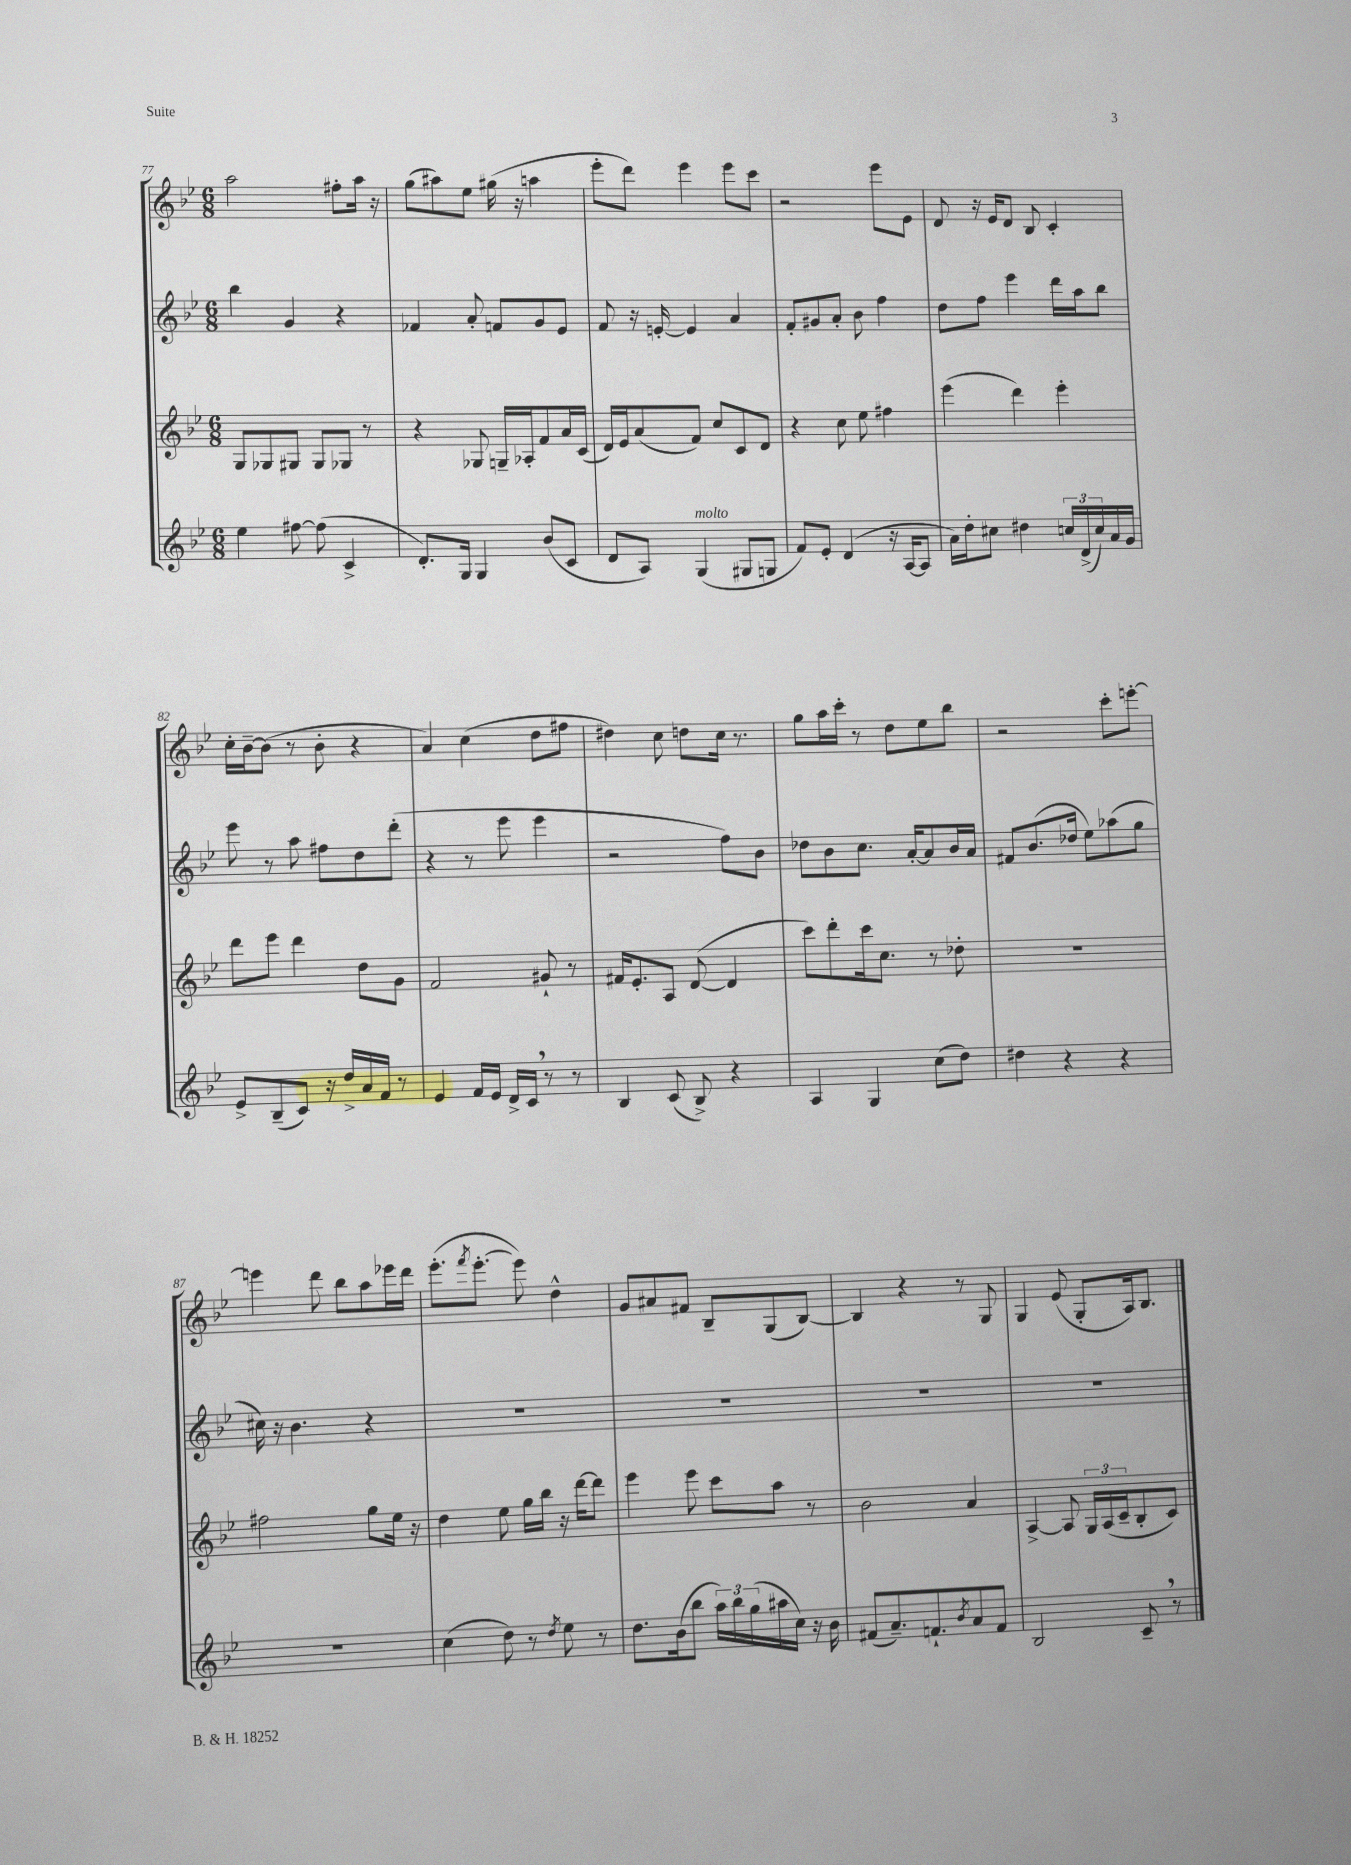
<<
\new StaffGroup <<
\new Staff = "s0" {
    \clef treble \key bes \major \numericTimeSignature \time 6/8
    a''2 fis''8-. a''16 r16 |
    g''8( ais''8) ees''8 gis''16( r16 a''4 |
    ees'''8-. d'''8) ees'''4 ees'''8 c'''8 |
    r2 ees'''8 ees'8 |
    d'8 r16 ees'16 d'8 bes8 c'4-. |
    c''16-. bes'16~-- bes'8( r8 bes'8-. r4 |
    a'4) c''4( d''8 fis''8 |
    dis''4) c''8 d''8 c''16 r8. |
    g''8 a''16 c'''16-. r8 d''8 ees''8 bes''8 |
    r2 c'''8-. e'''8~-. |
    e'''4 d'''8 bes''8 a''8 ees'''16 d'''16 |
    ees'''8.-.( \acciaccatura { f'''8 } ees'''8.~-. ees'''8) d''4-^ |
    g'8 ais'8 fis'8 bes8-- g8( bes8~) |
    bes4 r4 r8 g8 |
    g4 ees'8( g8-. a16) bes8. \bar "|." |
}
\new Staff = "s1" {
    \clef treble \key bes \major \numericTimeSignature \time 6/8
    bes''4 g'4 r4 |
    fes'4 a'8-. f'8 g'8 ees'8 |
    f'8 r16 e'16~-. e'4 a'4 |
    f'8-. gis'8 a'8-. bes'8 f''4 |
    d''8 f''8 ees'''4 d'''16 a''16 bes''8 |
    ees'''8 r8 a''8 fis''8 d''8 d'''8-.( |
    r4 r8 ees'''8 ees'''4 |
    r2 f''8) bes'8 |
    des''8 bes'8 c''8. a'16~-. a'8 bes'16 a'16 |
    fis'8 bes'8.( des''16 ees''8) aes''8( g''8 |
    cis''16) r16 bes'4. r4 |
    R2. |
    R2. |
    R2. |
    R2. \bar "|." |
}
\new Staff = "s2" {
    \clef treble \key bes \major \numericTimeSignature \time 6/8
    g8 ges8 gis8 gis8 ges8 r8 |
    r4 ges8 g16-- aes16-. f'8 a'16 c'16( |
    d'16) ees'16 a'8( f'8) c''8 c'8 d'8 |
    r4 c''8 ees''8 fis''4 |
    ees'''4( d'''4) ees'''4-. |
    d'''8 ees'''8 d'''4 d''8 g'8 |
    f'2 gis'8-! r8 |
    fis'16 ees'8.-. a8 d'8~( d'4 |
    c'''8) d'''8-. c'''16 c''8. r8 des''8-. |
    R2. |
    fis''2 g''8 ees''16 r16 |
    d''4 ees''8 g''16 bes''16 r16 d'''16~ d'''8 |
    ees'''4 ees'''8 c'''8 a''8 r8 |
    bes'2 a'4 |
    a4~-> a8 \tuplet 3/2 { g16 a16( c'16-- } bes8-. c'8) \bar "|." |
}
\new Staff = "s3" {
    \clef treble \key bes \major \numericTimeSignature \time 6/8
    ees''4 fis''8~ fis''8( c'4-> |
    d'8.-.) g16 g4 bes'8( c'8 |
    d'8 a8) g4^\markup { \italic "molto" }( gis8 g8 |
    f'8) ees'8-. d'4( r16 a16~ a8 |
    a'16) d''16-. cis''8 dis''4 \tuplet 3/2 { c''16 d'16->( c''16) } a'16 g'16 |
    ees'8-> bes8--( c'8) r16 d''16-> a'16 f'16 r8 |
    ees'4 f'16 ees'16 d'16-> c'16 \breathe r8 r8 |
    bes4 c'8( bes8->) r4 |
    a4 g4 c''8( d''8) |
    dis''4 r4 r4 |
    R2. |
    c''4( d''8) r8 \acciaccatura { d''8 } ees''8 r8 |
    d''8. bes'16( bes''8 \tuplet 3/2 { a''16) bes''16 g''16( } ais''16 c''16) r16 bes'16 |
    fis'8( a'8.--) f'8.-! \acciaccatura { bes'8 } a'8 f'8 |
    bes2 c'8-- \breathe r8 \bar "|." |
}
>>
>>
\layout { \context { \Score currentBarNumber = #77 } }
